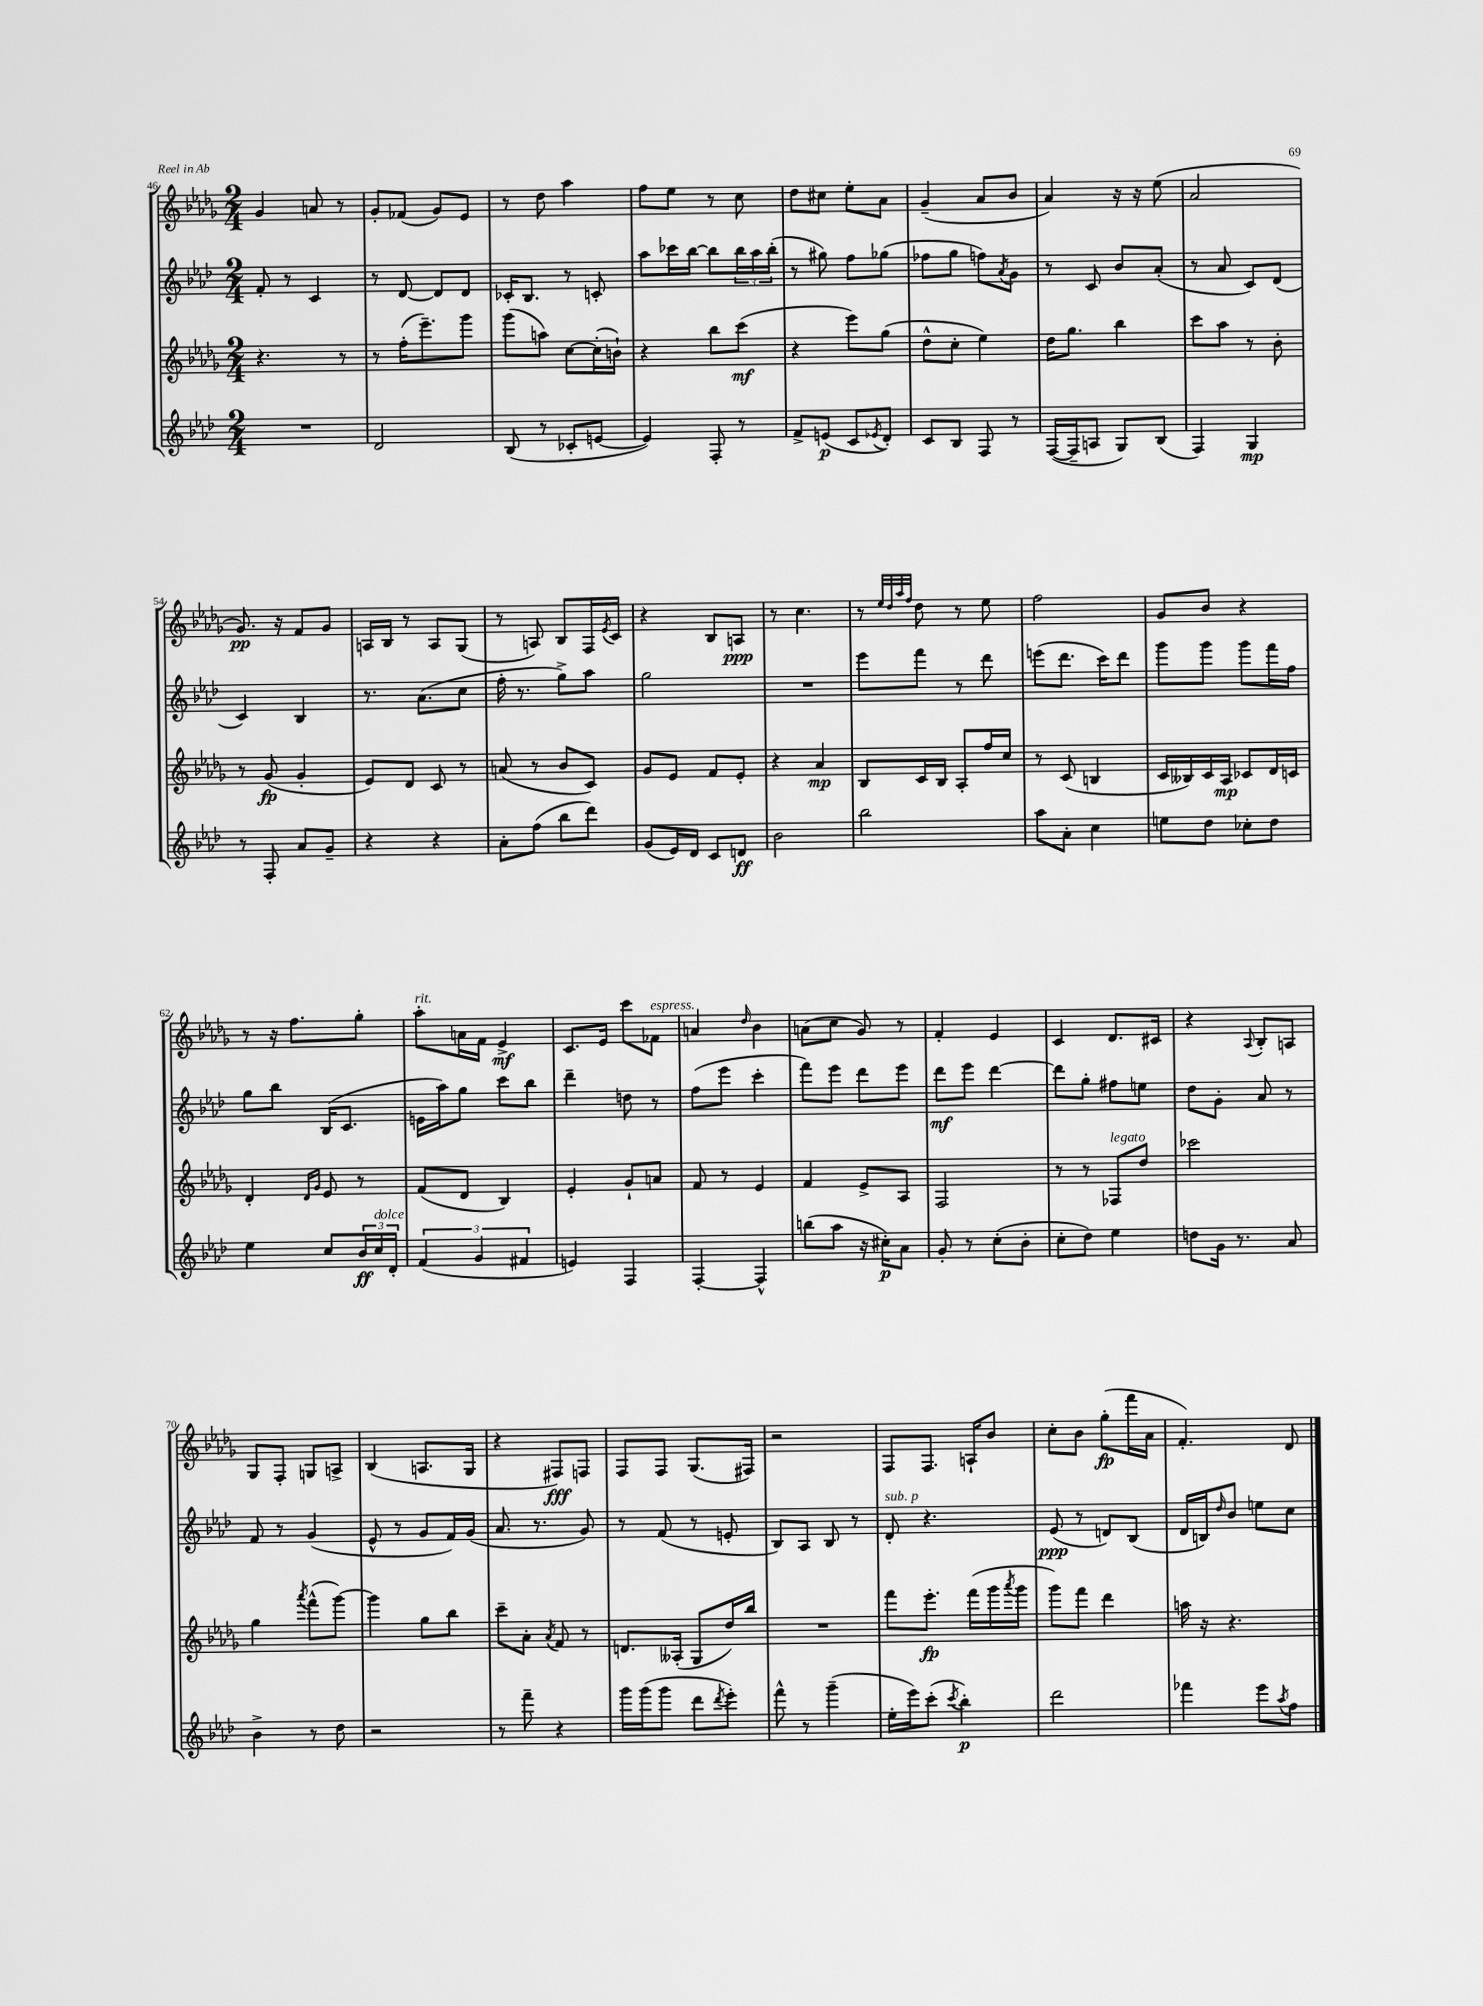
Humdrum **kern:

**kern	**kern	**kern	**kern
*staff4	*staff3	*staff2	*staff1
*clefG2	*clefG2	*clefG2	*clefG2
*k[b-e-a-d-]	*k[b-e-a-d-g-]	*k[b-e-a-d-]	*k[b-e-a-d-g-]
*M2/4	*M2/4	*M2/4	*M2/4
2r	4.r	8f'	4g-
.	.	8r	.
.	.	4c	8a
.	8r	.	8r
=	=	=	=
2d-	8r	8r	8g-'
.	(16ff'	[8d-	(8f-
.	8.eee-~)	.	.
.	.	8d-]	8g-)
.	8ggg-	8d-	8e-
=	=	=	=
(8B-	(8ggg-	16c-'	8r
.	.	8.B-	.
8r	8aa)	.	8dd-
8c-'	[8cc	8r	4aa-
[8e	(16cc']	8c'	.
.	16b`)	.	.
=	=	=	=
4e])	4r	8aa-	8ff
.	.	16ccc-	8ee-
.	.	[16bb-	.
8F'	8bb-	8bb-]	8r
8r	(8ccc	24bb-	8cc
.	.	24aa-	.
.	.	(24bb-'	.
=	=	=	=
8f^	4r	8r	8dd-
(8e	.	8gg#)	8cc#
8c	8eee-)	8ff	8ee-'
8qe-	.	.	.
8d-')	(8gg-	(8gg-	8a-
=	=	=	=
8c	8dd-^^	8ff-	(4g-~
8B-	8cc'	8gg	.
8F	4ee-)	8ff)	8a-
.	.	8qa-	.
8r	.	8g	8b-
=	=	=	=
([16F	16dd-	8r	4a-)
16F~]	8.gg-	.	.
8A	.	8c	.
8G)	4bb-	8b-	16r
.	.	.	16r
(8B-	.	(8a-'	(8ee-
=	=	=	=
4F)	8ccc	8r	2a-
.	8aa-	8a-	.
4G	8r	8c)	.
.	8b-'	(8d-	.
=	=	=	=
8r	8r	4c)	8.g-)
8F'	(8g-	.	.
.	.	.	16r
8a-	4g-'	4B-	8f
8g~	.	.	8g-
=	=	=	=
4r	8e-)	8.r	16A
.	.	.	16B-
.	8d-	.	8r
.	.	(8.a-	.
4r	8c	.	8A
.	8r	8cc	(8G-
=	=	=	=
8a-'	(8a	16ff'	8r
.	.	8.r	.
(8ff	8r	.	8A)
8bb-	8b-	8gg^)	8B-
8ddd-)	8c)	8aa-	16F
.	.	.	8qe-
.	.	.	16c
=	=	=	=
(8g	8g-	2gg	4r
16e-)	8e-	.	.
16d-	.	.	.
8c	8f	.	8B-
8d	8e-'	.	8A
=	=	=	=
2b-	4r	2r	8r
.	.	.	4.cc
.	4a-	.	.
=	=	=	=
2bb-	8B-	8eee-	8r
.	.	.	32qqee-
.	.	.	32qqdd-
.	.	.	32qqaa-
.	.	.	32qqff
.	16c	8fff	8dd-
.	16B-	.	.
.	8A-'	8r	8r
.	16ff	8ddd-	8ee-
.	16cc	.	.
=	=	=	=
8aa-	8r	(8eee	2ff
8a-'	(8c	8.ddd-	.
4cc	4B	.	.
.	.	16ccc)	.
.	.	8ddd-	.
=	=	=	=
8ee	16c	8ggg	8g-
.	16B--)	.	.
8dd-	16c	8ggg	8b-
.	16A-	.	.
8cc-'	8c-	8ggg	4r
8dd-	16d-	16fff	.
.	16c	16ff	.
=	=	=	=
4ee-	4d-'	8gg	8r
.	.	8bb-	16r
.	.	.	8.ff
.	16qqd-	.	.
.	16qqg-	.	.
8cc	8e-	(16B-	.
.	.	8.c	.
24b-	8r	.	8gg-'
24cc	.	.	.
24d-'	.	.	.
=	=	=	=
(6f	(8f	16e	8aa-'
.	.	16aa-)	.
.	8d-	8gg	16a
6g	.	.	.
.	.	.	16f
.	4B-)	8ccc	4e-^
6f#	.	.	.
.	.	8bb-	.
=	=	=	=
4e)	4e-'	4ddd-~	8.c
.	.	.	16e-
4F	8g-`	8dd	8ccc
.	8a	8r	8f-
=	=	=	=
[4F'	8f	(8ff	4a
.	8r	8eee-	.
.	.	.	16qqdd-
4F^^]	4e-	4ccc'	4b-
=	=	=	=
(8bb	4f	8fff)	(8a
8aa-	.	8eee-	8cc
16r	8e-^	8ddd-	8g-)
16cc#')	.	.	.
8a-	8A-	8eee-	8r
=	=	=	=
8g'	2F	8ddd-	4f'
8r	.	8eee-	.
(8cc'	.	[4ddd-	4e-
8b-'	.	.	.
=	=	=	=
8cc'	8r	8ddd-]	4c
8dd-)	8r	8gg'	.
4ee-	8F-	8ff#	8.d-
.	8dd-	8ee	.
.	.	.	16c#
=	=	=	=
8dd	2ccc-	8dd-	4r
16g	.	8g'	.
8.r	.	.	.
.	.	.	8qqA-
.	.	8a-	8B-'
8a-	.	8r	8A
=	=	=	=
4b-^	4gg-	8f	8G-
.	.	8r	8F'
.	8qaaa-	.	.
8r	(8fff^^	(4g	8G
8dd-	[8ggg-)	.	8A^
=	=	=	=
2r	4ggg-]	8e-^^	(4B-
.	.	8r	.
.	8gg-	8g	8.A
.	8bb-	16f)	.
.	.	(16g	16G-
=	=	=	=
8r	8ccc~	8.a-	4r
8fff~	8a-'	.	.
.	.	8.r	.
.	8qa-	.	.
4r	8f	.	8F#)
.	8r	8g)	8F
=	=	=	=
16ggg	8.d	8r	8F
(16ggg	.	.	.
8ggg	.	(8f	8F
.	(16A--'	.	.
8ddd-	8G-	8r	(8.G-
8qddd-	.	.	.
8eee-')	16dd-)	8e'	.
.	16bb-	.	16F#)
=	=	=	=
8fff^^	2r	8B-)	2r
8r	.	8A-	.
(4ggg~	.	8B-	.
.	.	8r	.
=	=	=	=
16ee-'	8fff	8d-'	8F
16eee-)	.	.	.
(8ccc'	8.eee-'	4.r	8.F
8qccc	.	.	.
4bb-')	.	.	.
.	(16fff	.	16A`
.	16ggg-	.	8b-
.	8qaaa-	.	.
.	16ggg-	.	.
=	=	=	=
2ddd-	8ggg-)	(8e-	8cc'
.	8fff	8r	8b-
.	4ddd-	8d)	(8gg-'
.	.	(8B-	16fff
.	.	.	16a-
=	=	=	=
4fff-	16aa	16d-	4.f')
.	16r	16B)	.
.	.	16qqdd-	.
.	4.r	8b-	.
8eee-	.	8ee	.
8qaa-	.	.	.
8ff	.	8cc	8d-
==	==	==	==
*-	*-	*-	*-
